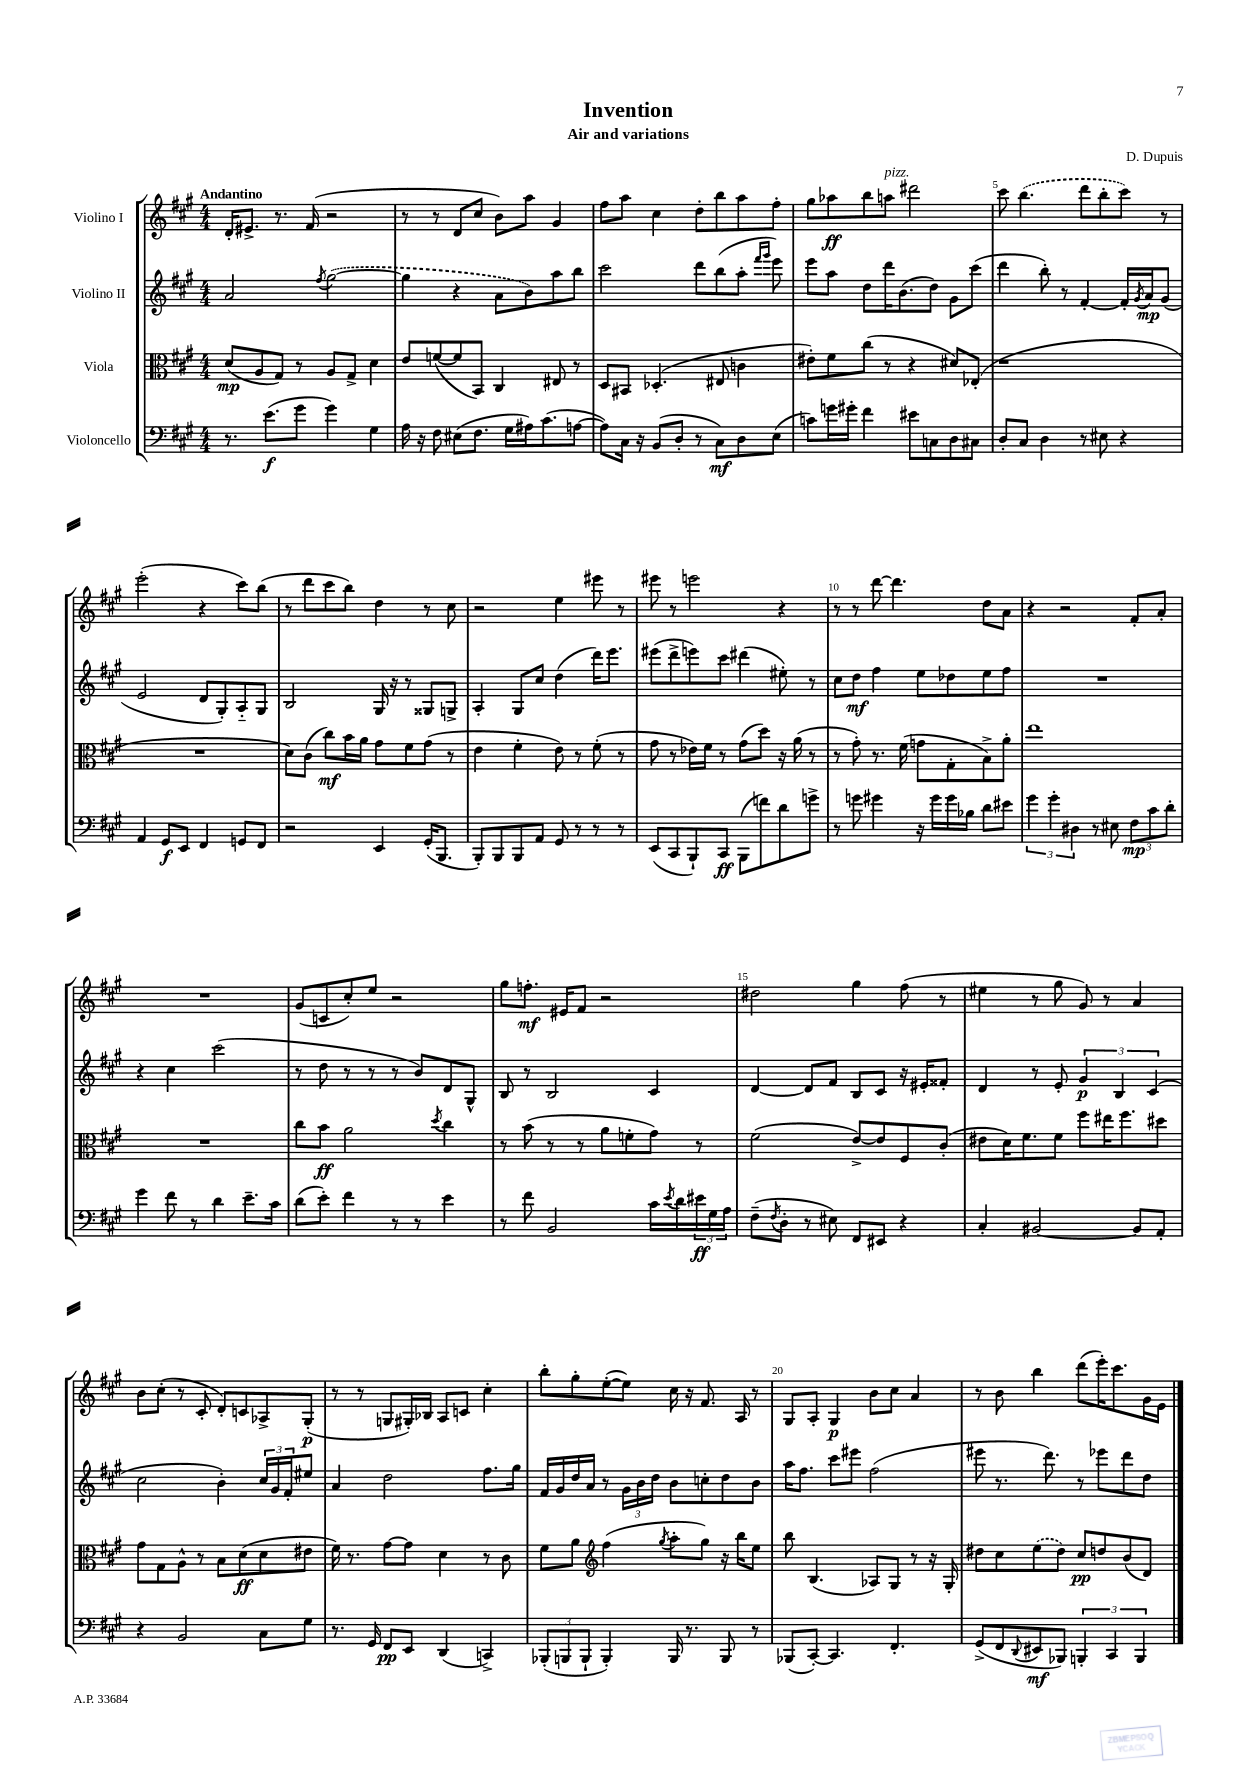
\header { title = "Invention" composer = "D. Dupuis" subtitle = "Air and variations" }
<<
\new StaffGroup <<
\new Staff = "s0" \with { instrumentName = "Violino I" } {
    \clef treble \key a \major \numericTimeSignature \time 4/4 \tempo "Andantino"
    d'16-. eis'8.-> r8. fis'16( r2 |
    r8 r8 d'8 cis''8 b'8) a''8 gis'4 |
    fis''8 a''8 cis''4 d''8-. b''8 a''8 fis''8-. |
    gis''8 aes''8\ff b''8 a''8^\markup { \italic "pizz." } dis'''2 |
    cis'''8 \once \slurDashed b''4.( d'''8 b''8-. cis'''8) r8 |
    e'''2-.( r4 cis'''8) b''8( |
    r8 d'''8 cis'''8 b''8) d''4 r8 cis''8 |
    r2 e''4 eis'''8 r8 |
    eis'''8 r8 e'''2 r4 |
    r8 r8 d'''8~ d'''4. d''8 a'8 |
    r4 r2 fis'8-. a'8-. |
    R1 |
    gis'8( c'8 cis''8-.) e''8 r2 |
    gis''8 f''8.-.\mf eis'16 fis'8 r2 |
    dis''2 gis''4 fis''8( r8 |
    eis''4 r8 gis''8 gis'8) r8 a'4 |
    b'8 cis''8-.( r8 cis'8-. d'8-.) c'8 aes8-> gis8-.\p( |
    r8 r8 g8 gis16-.) bes16 a8 c'8 cis''4-. |
    b''8-. gis''8-. e''8~-.( e''8) cis''16 r16 fis'8. a16 r8 |
    gis8 a8-. gis4\p b'8 cis''8 a'4 |
    r8 b'8 b''4 d'''8( e'''16-.) cis'''8. gis'16 e'16 \bar "|." |
}
\new Staff = "s1" \with { instrumentName = "Violino II" } {
    \clef treble \key a \major \numericTimeSignature \time 4/4
    a'2 \acciaccatura { fis''8 } \once \slurDashed gis''2~( |
    gis''4 r4 a'8 b'8) a''8 b''8 |
    cis'''2 d'''8 b''8( a''8-. \grace { fis'''16 gis'''16 } e'''8) |
    e'''8 a''8 d''8 d'''16 b'8.( d''8) gis'8 cis'''8( |
    d'''4 b''8-.) r8 fis'4~-. fis'16-. \acciaccatura { gis'8 } a'16\mp gis'8( |
    e'2 d'8 gis8-.) a8-_ gis8 |
    b2 gis16 r16 r8 gisis8 g8-> |
    a4-. gis8 cis''8 d''4( d'''16) e'''8. |
    eis'''8( d'''8-> e'''8) cis'''8 dis'''4( eis''8-.) r8 |
    cis''8 d''8\mf fis''4 e''8 des''8 e''8 fis''8 |
    R1 |
    r4 cis''4 cis'''2( |
    r8 d''8 r8 r8 r8 b'8) d'8 gis8-^ |
    b8 r8 b2 cis'4 |
    d'4~ d'8 fis'8 b8 cis'8 r16 eis'16-. fisis'8-. |
    d'4 r8 e'8-. \tuplet 3/2 { gis'4\p b4 cis'4( } |
    cis''2 b'4-.) \tuplet 3/2 { cis''16 gis'16 fis'16-. } eis''8 |
    a'4 d''2 fis''8. gis''16 |
    fis'16 gis'16 d''16 a'16 r8 \tuplet 3/2 { gis'16 b'16 d''16 } b'8 c''8-. d''8 b'8 |
    a''16 fis''8. cis'''8 eis'''8 fis''2( |
    eis'''8 r8. d'''8.) r8 ees'''8 d'''8 d''8 \bar "|." |
}
\new Staff = "s2" \with { instrumentName = "Viola" } {
    \clef alto \key a \major \numericTimeSignature \time 4/4
    d'8\mp( a8 gis8) r8 a8 gis8-> d'4 |
    e'8 f'8~( f'8 b,8) cis4 eis8 r8 |
    d8 bis,8 des4.-.( eis8 c'4 |
    eis'8-.) fis'8 cis''8( r8 r4 dis'8) ees8-.( |
    r1 |
    R1 |
    d'8) cis'8( cis''8\mf) b'16 a'16 gis'8 fis'8 gis'8( r8 |
    e'4 fis'4-. e'8) r8 fis'8-.( r8 |
    gis'8 r8 ees'16) fis'16 r8 gis'8( d''8) r16 a'16( r8 |
    r8 gis'8-.) r8. fis'16( g'8 gis8-. b8->) a'8-. |
    e''1 |
    R1 |
    cis''8 b'8\ff a'2 \acciaccatura { d''8 } cis''4 |
    r8 b'8( r8 r8 a'8 f'8-. gis'8) r8 |
    fis'2( e'8~->) e'8 fis8 cis'8-.( |
    eis'8 d'16) fis'8. fis'8 fis''8 eis''16 fis''8. dis''8 |
    gis'8 gis8 a8-^ r8 b8 d'8\ff( d'8 eis'8 |
    fis'16) r8. gis'8~ gis'8 d'4 r8 cis'8 |
    fis'8 a'8 \clef treble fis''4( \acciaccatura { gis''8 } a''8-. gis''8) r16 b''16 e''8 |
    b''8 b4.( aes8) gis8 r8 r16 gis16-. |
    dis''8 cis''8 \once \slurDashed e''8( dis''8) cis''8\pp d''8 b'8( d'8) \bar "|." |
}
\new Staff = "s3" \with { instrumentName = "Violoncello" } {
    \clef bass \key a \major \numericTimeSignature \time 4/4
    r8. e'8.\f( gis'8 gis'4) gis4 |
    a16 r16 fis8 eis8( fis8. gis16 ais16) cis'8.( a8~ |
    a8) cis16 r16 b,8( d8-. r8 cis8\mf) d8 e8( |
    c'8) g'16 gis'16-. fis'4 eis'8 c8 d8 cis8 |
    d8-. cis8 d4 r8 eis8 r4 |
    a,4 gis,8\f e,8 fis,4 g,8 fis,8 |
    r2 e,4 gis,16-.( b,,8. |
    b,,8-.) b,,8 b,,8 a,8 gis,8 r8 r8 r8 |
    e,8( cis,8 b,,8-!) cis,8\ff b,,8( f'8) d'8 g'8-> |
    r8 g'8 gis'4 r16 gis'16 gis'16 bes16 d'8 eis'8 |
    \tuplet 3/2 { gis'4 gis'4-. dis4 } r8 eis8 \tuplet 3/2 { fis8\mp cis'8 d'8-. } |
    gis'4 fis'8 r8 d'4 e'8.-- cis'16 |
    d'8( e'8-.) fis'4 r8 r8 e'4 |
    r8 fis'8 b,2 cis'16 \acciaccatura { e'8 } d'16 \tuplet 3/2 { eis'16\ff gis16 a16 } |
    fis8--( \acciaccatura { fis8 } d8-. r8 eis8) fis,8 eis,8 r4 |
    cis4-. bis,2~ bis,8 a,8-. |
    r4 b,2 cis8 gis8 |
    r8. gis,16 fis,8\pp e,8 d,4( c,4->) |
    \tuplet 3/2 { bes,,8-.( b,,8 b,,8-! } b,,4-.) b,,16 r8. b,,8 r8 |
    bes,,8( cis,8~-.) cis,4. fis,4.-. |
    gis,8->( fis,8 \appoggiatura { d,8 } eis,8\mf bes,,8) \tuplet 3/2 { b,,4-. cis,4 b,,4 } \bar "|." |
}
>>
>>
\layout { \context { \Score \override BarNumber.break-visibility = ##(#f #t #t) barNumberVisibility = #(every-nth-bar-number-visible 5) } }
